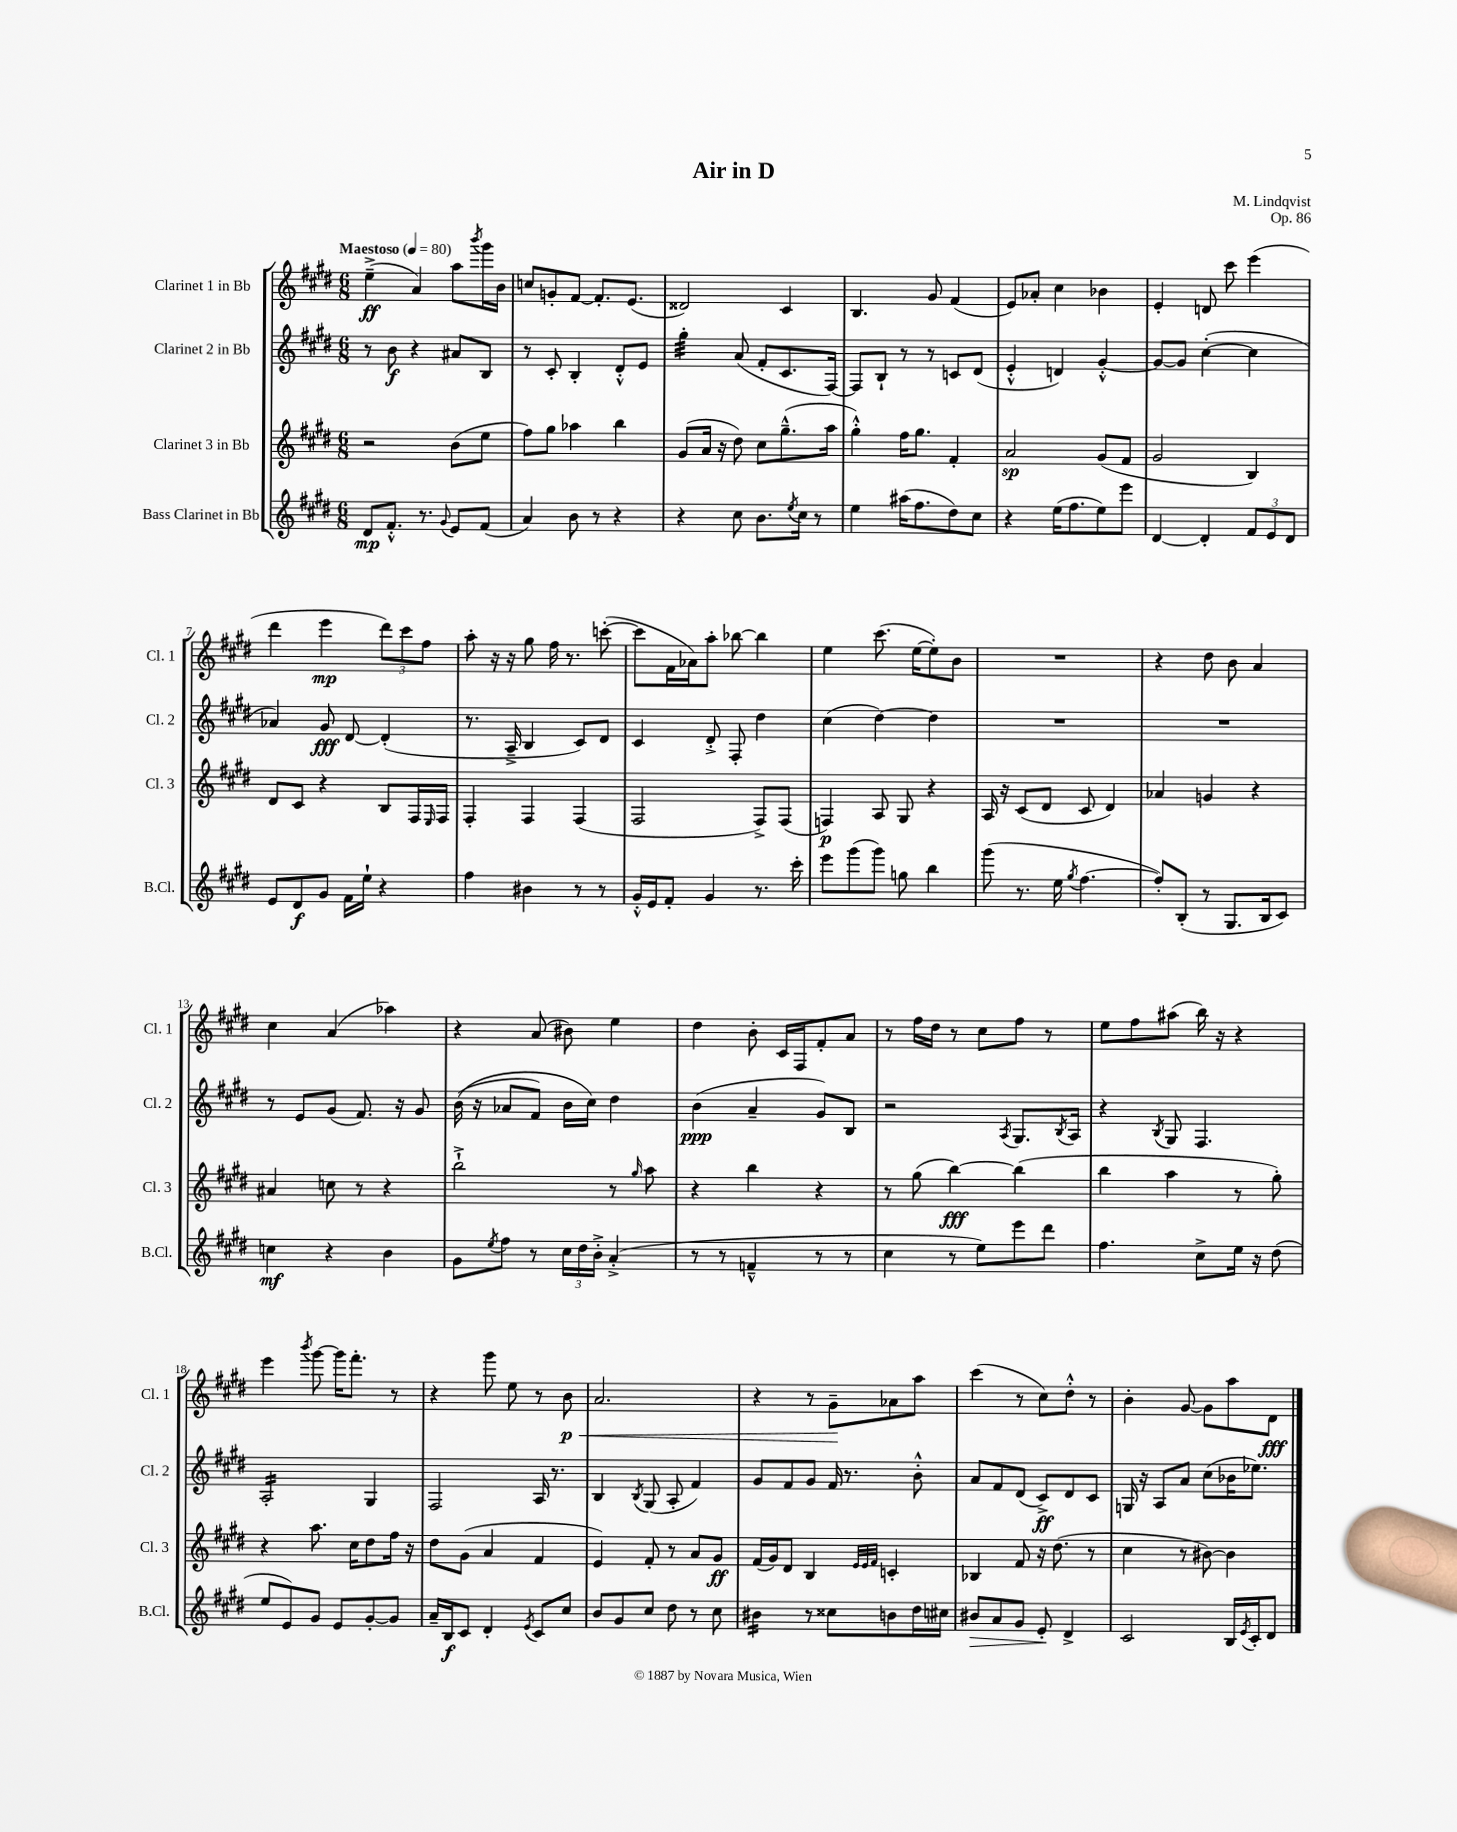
\header { title = "Air in D" composer = "M. Lindqvist" opus = "Op. 86" }
<<
\new StaffGroup <<
\new Staff = "s0" \with { instrumentName = "Clarinet 1 in Bb" shortInstrumentName = "Cl. 1" } {
    \clef treble \key e \major \numericTimeSignature \time 6/8 \tempo "Maestoso" 4 = 80
    e''4--->\ff( a'4) a''8 \acciaccatura { b'''8 } gis'''16 b'16 |
    c''8 g'8-. fis'8~ fis'8.-. e'8.( |
    disis'2) cis'4 |
    b4. gis'8 fis'4( |
    e'8) aes'8-. cis''4 bes'4 |
    e'4-. d'8 cis'''8 e'''4( |
    dis'''4 e'''4\mp \tuplet 3/2 { dis'''8) cis'''8 fis''8 } |
    a''8-. r16 r16 gis''8 fis''16 r8. c'''8~-.( |
    c'''8 fis'16 aes'16) a''8-. bes''8~ bes''4 |
    e''4 cis'''8.( e''16~ e''8-.) b'8 |
    R2. |
    r4 dis''8 b'8 a'4 |
    cis''4 a'4( aes''4) |
    r4 a'8( bis'8) e''4 |
    dis''4 b'8-. cis'16 fis16 fis'8-. a'8 |
    r8 fis''16 dis''16 r8 cis''8 fis''8 r8 |
    e''8 fis''8 ais''8( b''16) r16 r4 |
    e'''4 \acciaccatura { b'''8 } gis'''8~ gis'''16 fis'''8.-. r8 |
    r4 gis'''8 e''8 r8 b'8\p\< |
    a'2. |
    r4 r8 gis'8--\! aes'8 a''8 |
    cis'''4( r8 cis''8) dis''8-.-^ r8 |
    b'4-. gis'8~ gis'8 a''8 dis'8\fff \bar "|." |
}
\new Staff = "s1" \with { instrumentName = "Clarinet 2 in Bb" shortInstrumentName = "Cl. 2" } {
    \clef treble \key e \major \numericTimeSignature \time 6/8
    r8 b'8\f r4 ais'8 b8 |
    r8 cis'8-. b4-. dis'8-.-^ e'8 |
    gis''4:32-. a'8( fis'8-. cis'8. fis16~) |
    fis8 b8-! r8 r8 c'8 dis'8( |
    e'4-.-^ d'4) gis'4~-.-^ |
    gis'8~ gis'8 cis''4~-.( cis''4 |
    aes'4) gis'8\fff dis'8~ dis'4-.( |
    r8. a16---> b4 cis'8) dis'8 |
    cis'4 dis'8-.-> fis8-. dis''4 |
    cis''4( dis''4~) dis''4 |
    R2. |
    R2. |
    r8 e'8 gis'8( fis'8.) r16 gis'8 |
    b'16(\( r16 aes'8 fis'8) b'16 cis''16\) dis''4 |
    b'4\ppp( a'4-- gis'8) b8 |
    r2 \acciaccatura { a8 } gis8. \acciaccatura { b8 } a16 |
    r4 \acciaccatura { b8 } gis8 fis4. |
    a2:16-. gis4 |
    fis2 a16 r8. |
    b4 \acciaccatura { b8 } gis8( a8-. fis'4) |
    gis'8 fis'8 gis'8 fis'16 r8. b'8-.-^ |
    a'8 fis'8 dis'8( cis'8->\ff) dis'8 cis'8 |
    g16 r16 a8 a'8 cis''8( bes'16 ees''8.) \bar "|." |
}
\new Staff = "s2" \with { instrumentName = "Clarinet 3 in Bb" shortInstrumentName = "Cl. 3" } {
    \clef treble \key e \major \numericTimeSignature \time 6/8
    r2 b'8( e''8 |
    fis''8) gis''8 aes''4 b''4 |
    gis'8( a'16 r16 dis''8) cis''8 gis''8.---^( a''16 |
    gis''4-.-^) fis''16 gis''8. fis'4-. |
    a'2\sp gis'8( fis'8 |
    gis'2 b4) |
    dis'8 cis'8 r4 b8 fis16 \grace { e16 } fis16 |
    fis4-. fis4 fis4( |
    fis2 fis8->) fis8( |
    f4\p) a8 gis8 r4 |
    a16 r16 cis'8( dis'8 cis'8 dis'4) |
    aes'4 g'4 r4 |
    ais'4 c''8 r8 r4 |
    b''2-!-> r8 \grace { gis''16 } a''8 |
    r4 b''4 r4 |
    r8 gis''8( b''4~\fff) b''4( |
    b''4 a''4 r8 gis''8-.) |
    r4 a''8. cis''16 dis''8 fis''16 r16 |
    dis''8 gis'8( a'4 fis'4 |
    e'4) fis'8-. r8 a'8 gis'8\ff |
    fis'16( gis'16) dis'8 b4 \grace { e'32 e'32 fis'32 } c'4-. |
    bes4 fis'8 r16 dis''8.( r8 |
    cis''4 r8 bis'8~) bis'4 \bar "|." |
}
\new Staff = "s3" \with { instrumentName = "Bass Clarinet in Bb" shortInstrumentName = "B.Cl." } {
    \clef treble \key e \major \numericTimeSignature \time 6/8
    dis'8\mp fis'8.-.-^ r8. \appoggiatura { gis'8 } e'8 fis'8( |
    a'4) b'8 r8 r4 |
    r4 cis''8 b'8. \acciaccatura { e''8 } cis''16 r8 |
    e''4 ais''16( fis''8. dis''8) cis''8 |
    r4 e''16( fis''8. e''8) e'''8 |
    dis'4~ dis'4-. \tuplet 3/2 { fis'8 e'8 dis'8 } |
    e'8 dis'8\f gis'8 fis'16 e''16-! r4 |
    fis''4 bis'4 r8 r8 |
    gis'16-.-^ e'16 fis'8-. gis'4 r8. cis'''16-. |
    e'''8 gis'''8( gis'''8) g''8 b''4 |
    gis'''8( r8. e''16 \acciaccatura { gis''8 } fis''4.~ |
    fis''8-.) b8-.( r8 gis8. b16 cis'8) |
    c''4\mf r4 b'4 |
    gis'8 \acciaccatura { e''8 } fis''8 r8 \tuplet 3/2 { cis''16 dis''16 b'16-.-> } a'4-.->( |
    r8 r8 f'4---^ r8 r8 |
    cis''4 r8 e''8) e'''8 dis'''8 |
    fis''4. cis''8-> e''16 r16 dis''8( |
    e''8 e'8) gis'8 e'8 gis'8~-. gis'8 |
    a'16-- b16\f cis'8 dis'4-. \acciaccatura { e'8 } cis'8 cis''8 |
    b'8 gis'8 cis''8 dis''8 r8 cis''8 |
    bis'4:16 r8 cisis''8 b'8 dis''16 cis''16 |
    bis'8\> a'8 gis'8 e'8-.\! dis'4-> |
    cis'2 b16 \acciaccatura { e'8 } cis'16-. dis'8 \bar "|." |
}
>>
>>
